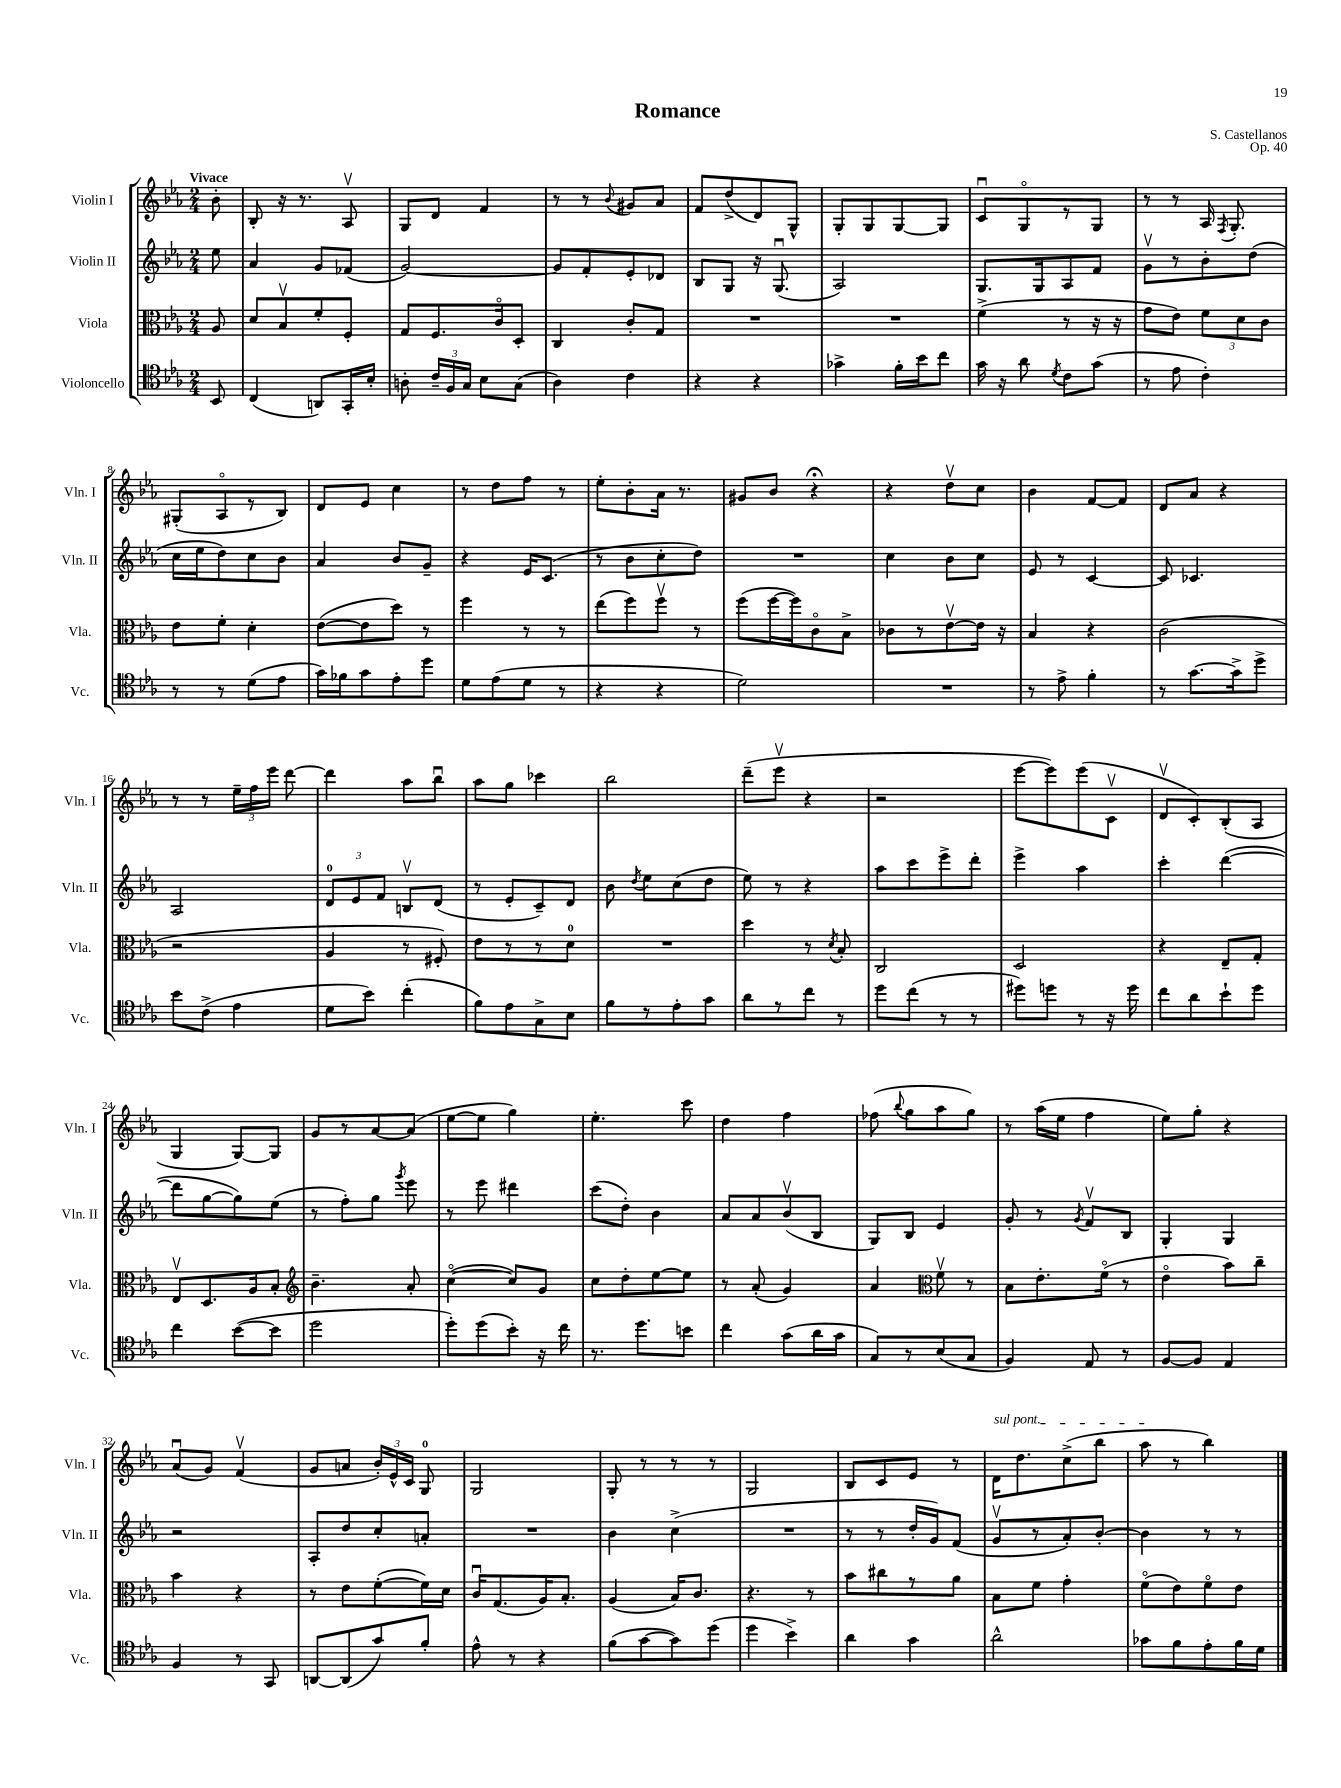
\header { title = "Romance" composer = "S. Castellanos" opus = "Op. 40" }
<<
\new StaffGroup <<
\new Staff = "s0" \with { instrumentName = "Violin I" shortInstrumentName = "Vln. I" } {
    \clef treble \key ees \major \numericTimeSignature \time 2/4 \partial 8 \tempo "Vivace"
    \autoBeamOff bes'8-. |
    bes8-. r16 r8. aes8\upbow |
    g8[ d'8] f'4 |
    r8 r8 \appoggiatura { bes'8 } gis'8[ aes'8] |
    f'8[ d''8->( d'8) g8]-^ |
    g8[-. g8 g8~ g8] |
    c'8[\downbow g8\flageolet r8 g8] |
    r8 r8 aes16 \acciaccatura { f8 } g8.-. |
    gis8[-.( aes8\flageolet r8 bes8]) |
    d'8[ ees'8] c''4 |
    r8 d''8[ f''8] r8 |
    ees''8[-. bes'8-. aes'16] r8. |
    gis'8[ bes'8] r4\fermata |
    r4 d''8[\upbow c''8] |
    bes'4 f'8[~ f'8] |
    d'8[ aes'8] r4 |
    r8 r8 \tuplet 3/2 { ees''16[-- f''16 ees'''16] } d'''8~ |
    d'''4 aes''8[ bes''8]\downbow |
    aes''8[ g''8] ces'''4 |
    bes''2 |
    d'''8[--( ees'''8]\upbow r4 |
    r2 |
    ees'''8[~ ees'''8) ees'''8( c'8]\upbow |
    d'8[\upbow c'8-.) bes8-.( aes8] |
    g4 g8[~) g8] |
    g'8[ r8 aes'8~ aes'8]( |
    ees''8[~ ees''8] g''4) |
    ees''4.-. c'''8 |
    d''4 f''4 |
    fes''8( \appoggiatura { bes''8 } g''8[ aes''8 g''8]) |
    r8 aes''16[( ees''16] f''4 |
    ees''8[) g''8]-. r4 |
    aes'8[\downbow( g'8]) f'4\upbow( |
    g'8[ a'8] \tuplet 3/2 { bes'16[-.) ees'16-^ c'16] } g8-0 |
    g2 |
    g8-. r8 r8 r8 |
    g2 |
    bes8[ c'8 ees'8] r8 |
    \once \override TextSpanner.bound-details.left.text = \markup { \italic "sul pont." } d'16[\startTextSpan d''8. c''8->( bes''8] |
    aes''8\stopTextSpan r8 bes''4) \bar "|." |
}
\new Staff = "s1" \with { instrumentName = "Violin II" shortInstrumentName = "Vln. II" } {
    \clef treble \key ees \major \numericTimeSignature \time 2/4 \partial 8
    \autoBeamOff ees''8 |
    aes'4 g'8[ fes'8]( |
    g'2~) |
    g'8[ f'8-. ees'8-. des'8] |
    bes8[ g8] r16 g8.\downbow( |
    aes2) |
    g8.[ g16 aes8 f'8] |
    g'8[\upbow r8 bes'8-. d''8]( |
    c''16[ ees''16 d''8) c''8 bes'8] |
    aes'4 bes'8[ g'8]-- |
    r4 ees'16[ c'8.]( |
    r8 bes'8[ c''8-. d''8]) |
    R2 |
    c''4 bes'8[ c''8] |
    ees'8 r8 c'4~ |
    c'8 ces'4. |
    aes2 |
    \tuplet 3/2 { d'8[-0 ees'8 f'8] } b8[\upbow d'8]( |
    r8 ees'8[-. c'8--) d'8] |
    bes'8 \acciaccatura { d''8 } ees''8[ c''8( d''8] |
    ees''8) r8 r4 |
    aes''8[ c'''8 ees'''8-> d'''8]-. |
    ees'''4-> aes''4 |
    c'''4-. d'''4~( |
    d'''8[ g''8~ g''8) ees''8]( |
    r8 f''8[-.) g''8] \acciaccatura { g'''8 } ees'''8 |
    r8 ees'''8 dis'''4 |
    c'''8[( d''8]-.) bes'4 |
    aes'8[ aes'8 bes'8\upbow( bes8] |
    g8[) bes8] ees'4 |
    g'8-. r8 \acciaccatura { g'8 } f'8[\upbow bes8] |
    g4-. g4 |
    r2 |
    aes8[-. d''8 c''8-. a'8]-. |
    R2 |
    bes'4 c''4->( |
    R2 |
    r8 r8 d''16[-. g'16) f'8]( |
    g'8[\upbow r8 aes'8-.) bes'8]~-. |
    bes'4 r8 r8 \bar "|." |
}
\new Staff = "s2" \with { instrumentName = "Viola" shortInstrumentName = "Vla." } {
    \clef alto \key ees \major \numericTimeSignature \time 2/4 \partial 8
    \autoBeamOff aes8 |
    d'8[ bes8\upbow f'8-. f8]-. |
    g8[ f8. c'16\flageolet d8]-. |
    c4 c'8[-. g8] |
    R2 |
    R2 |
    f'4->( r8 r16 r16 |
    g'8[ ees'8]) \tuplet 3/2 { f'8[ d'8 c'8] } |
    ees'8[ f'8]-. d'4-. |
    ees'8[~( ees'8 d''8]) r8 |
    f''4 r8 r8 |
    ees''8[( f''8) f''8]\upbow r8 |
    f''8[( f''16~ f''16) c'8\flageolet bes8]-> |
    ces'8[ r8 ees'8~\upbow ees'16] r16 |
    bes4 r4 |
    c'2( |
    r2 |
    aes4 r8 fis8-.) |
    ees'8[ r8 r8 d'8]-0 |
    R2 |
    d''4 r8 \acciaccatura { d'8 } bes8-. |
    c2 |
    d2 |
    r4 ees8[-- g8]-. |
    ees8[\upbow d8. aes16 bes8]-. |
    \clef treble bes'4.-- aes'8-. |
    c''4~\flageolet( c''8[) g'8] |
    c''8[ d''8-. ees''8~ ees''8] |
    r8 aes'8-.( g'4) |
    aes'4 \clef alto f'8\upbow r8 |
    bes8[ ees'8.-. f'16]\flageolet( r8 |
    ees'4\flageolet bes'8[) c''8]-- |
    bes'4 r4 |
    r8 ees'8[ f'8~-.( f'16) d'16] |
    c'16[\downbow g8.( aes16) bes8.]-. |
    aes4( bes16[) c'8.] |
    r4. r8 |
    bes'8[ cis''8 r8 aes'8] |
    bes8[ f'8] g'4-. |
    f'8[\flageolet( ees'8) f'8\flageolet ees'8] \bar "|." |
}
\new Staff = "s3" \with { instrumentName = "Violoncello" shortInstrumentName = "Vc." } {
    \clef tenor \key ees \major \numericTimeSignature \time 2/4 \partial 8
    \autoBeamOff bes,8 |
    c4( a,8[) g,16-. bes16]-. |
    a8-. \tuplet 3/2 { c'16[-- f16 g16] } bes8[ g8]( |
    aes4) c'4 |
    r4 r4 |
    ges'4-> f'16[-. bes'16 c''8] |
    g'16 r16 aes'8 \acciaccatura { d'8 } c'8[ g'8]( |
    r8 ees'8 c'4-.) |
    r8 r8 d'8[( ees'8] |
    g'16[) fes'16 g'8 ees'8-. d''8] |
    d'8[ ees'8( d'8] r8 |
    r4 r4 |
    d'2) |
    R2 |
    r8 ees'8-> f'4-. |
    r8 g'8.[~ g'16-> d''8]-> |
    bes'8[ c'8]->( ees'4 |
    d'8[ bes'8]) c''4-.( |
    f'8[) ees'8 g8-> bes8] |
    f'8[ r8 ees'8-. g'8] |
    aes'8[ r8 c''8] r8 |
    d''8[ c''8]( r8 r8 |
    dis''8[) d''8] r8 r16 d''16 |
    c''8[ aes'8 bes'8-! d''8] |
    c''4 bes'8[~( bes'8] |
    d''2 |
    d''8[-.) d''8( bes'8]-.) r16 c''16 |
    r8. d''8.[ b'8] |
    c''4 g'8[( aes'16 g'16] |
    g8[) r8 bes8( g8] |
    f4) ees8 r8 |
    f8[~ f8] ees4 |
    f4 r8 g,8 |
    a,8[~ a,8( g'8) f'8]-. |
    ees'8-^ r8 r4 |
    f'8[( g'8~ g'8) d''8]( |
    d''4 bes'4->) |
    aes'4 g'4 |
    aes'2-^ |
    ges'8[ f'8 ees'8-. f'16 d'16] \bar "|." |
}
>>
>>
